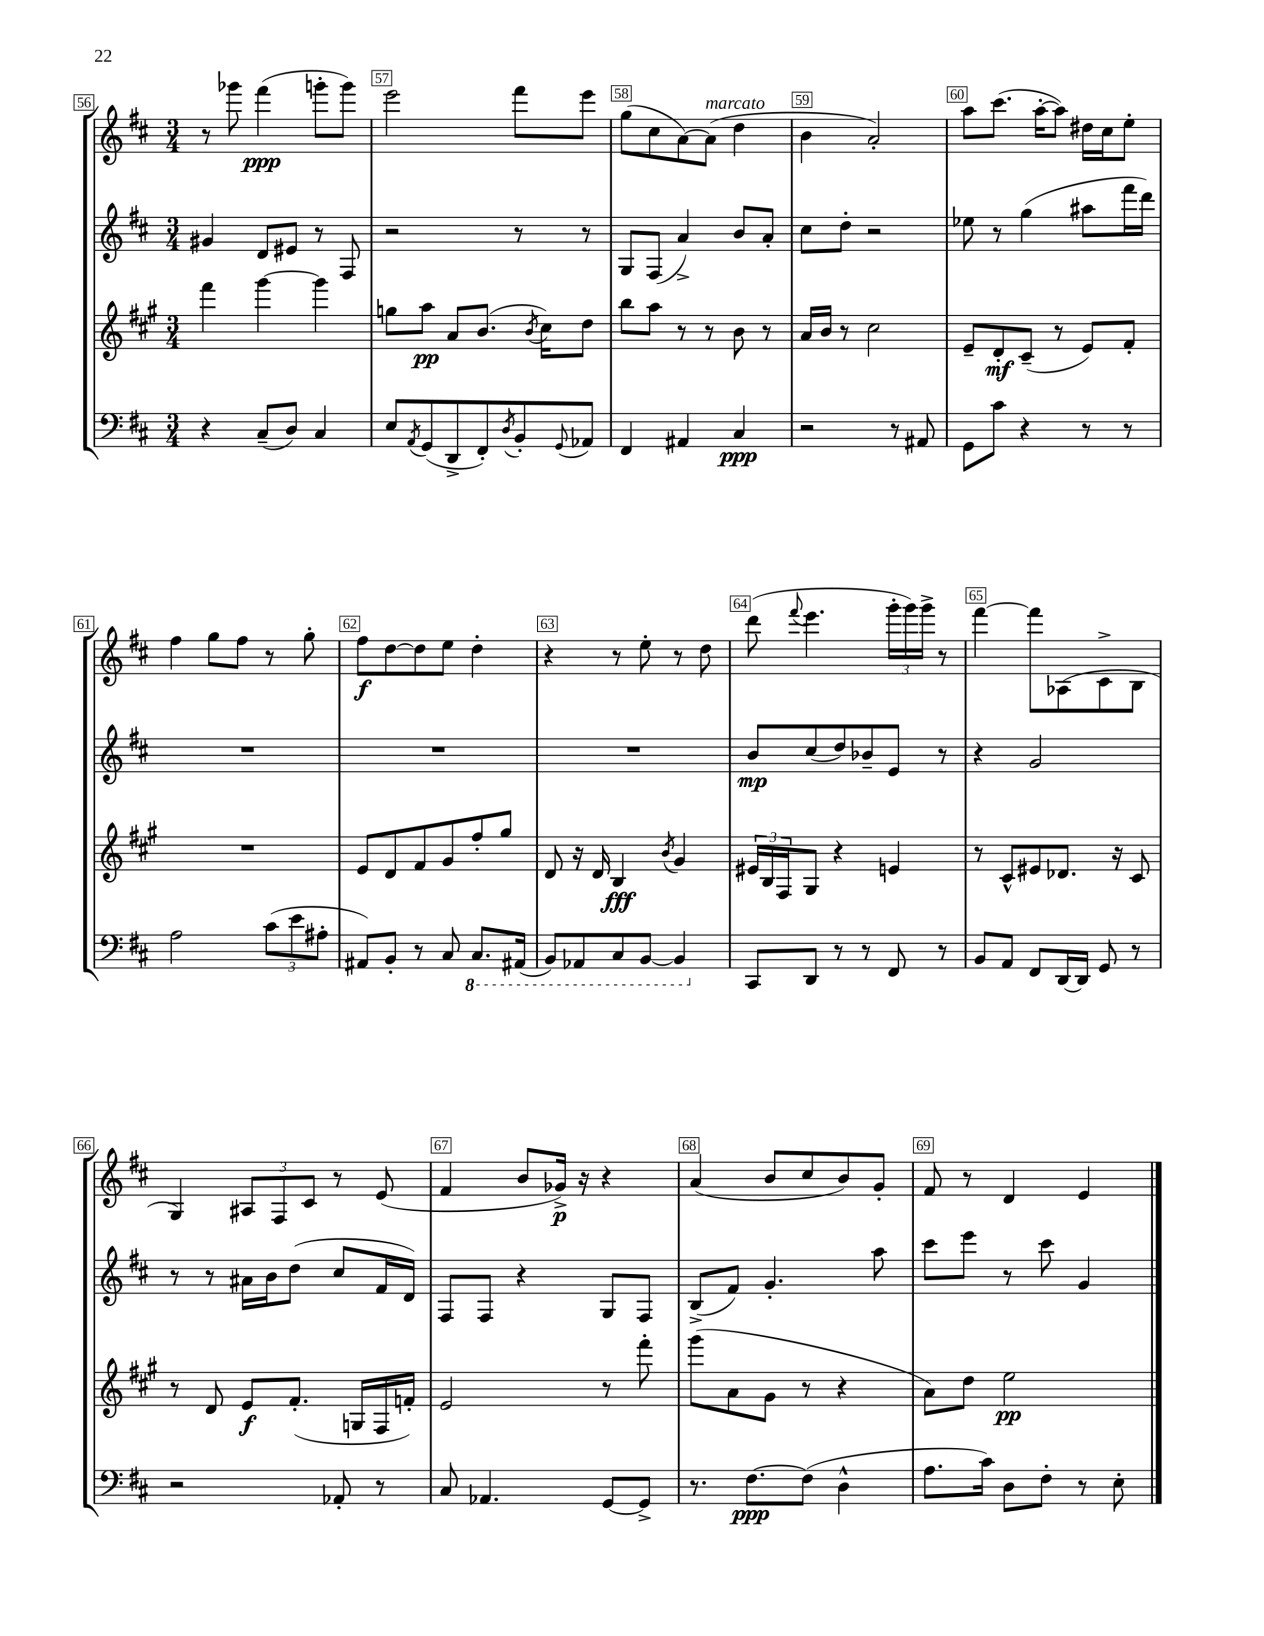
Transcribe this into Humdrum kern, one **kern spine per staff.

**kern	**kern	**kern	**kern
*staff4	*staff3	*staff2	*staff1
*clefF4	*clefG2	*clefG2	*clefG2
*k[f#c#]	*k[f#c#g#]	*k[f#c#]	*k[f#c#]
*M3/4	*M3/4	*M3/4	*M3/4
4r	4fff#\	4g#/	8r
.	.	.	8ggg-\
(8C#~/L	[4ggg#\	8d/L	(4fff#\
8D/J)	.	8e#/J	.
4C#/	4ggg#\]	8r	8ggg'\L
.	.	8F#/	8ggg\J)
=	=	=	=
8E/L	8gg\L	2r	2eee\
8qAA/	.	.	.
(8GG/	8aa\J	.	.
8DD^/	8a/L	.	.
8FF#'/)	(8.b/J	.	.
8qD/	.	.	.
8BB'/	.	8r	8fff#\L
.	8qb/	.	.
.	16cc#\LK)	.	.
8qqGG/	.	.	.
8AA-/J	8dd\J	8r	8eee\J
=	=	=	=
4FF#/	8bb\L	8G/L	(8gg\L
.	8aa\J	(8F#/J	8cc#\
4AA#/	8r	4a^/)	[8a\)
.	8r	.	(8a\]J
4C#/	8b\	8b/L	4dd\
.	8r	8a'/J	.
=	=	=	=
2r	16a/LL	8cc#\L	4b\
.	16b/JJ	.	.
.	8r	8dd'\J	.
.	2cc#\	2r	2a'/)
8r	.	.	.
8AA#/	.	.	.
=	=	=	=
8GG\L	8e~/L	8ee-\	8aa\L
8c#\J	8d'/	8r	(8.ccc#\J
4r	(8c#~/J	(4gg\	.
.	.	.	[16aa'\LK
.	8r	.	8aa\]J)
8r	8e/L)	8aa#\L	16dd#\LL
.	.	.	16cc#\J
8r	8f#'/J	16fff#\L	8ee'\J
.	.	16ddd\JJ)	.
=	=	=	=
2A\	2.r	2.r	4ff#\
.	.	.	8gg\L
.	.	.	8ff#\J
(12c#\L	.	.	8r
12e\	.	.	.
.	.	.	8gg'\
12A#'\J	.	.	.
=	=	=	=
8AA#/L)	8e/L	2.r	8ff#\L
8BB'/J	8d/	.	[8dd\
8r	8f#/	.	8dd\]
8C#/	8g#/	.	8ee\J
8.CC#/L	8ff#'/	.	4dd'\
.	8gg#/J	.	.
(16AAA#/Jk	.	.	.
=	=	=	=
8BBB/L)	8d/	2.r	4r
8AAA-/	16r	.	.
.	16d/	.	.
8CC#/	4B/	.	8r
[8BBB/J	.	.	8ee'\
.	8qb/	.	.
4BBB/]	4g#/	.	8r
.	.	.	8dd\
=	=	=	=
8CC#/L	24e#/LL	8b/L	(8ddd\
.	24B/	.	.
.	24F#/J	.	.
.	.	.	8qqfff#/
8DD/J	8G#/J	(8cc#/	4.eee\
8r	4r	8dd/)	.
8r	.	8b-~/	.
8FF#/	4e/	8e/J	24ggg'\LL
.	.	.	24ggg\)
.	.	.	24ggg^\JJ
8r	.	8r	8r
=	=	=	=
8BB/L	8r	4r	[4fff#\
8AA/J	8c#^^/L	.	.
8FF#/L	8e#/	2g/	8fff#\]L
[16DD/L	8.d-/J	.	(8A-\
16DD/]JJ	.	.	.
8GG/	.	.	8c#^\
.	16r	.	.
8r	8c#/	.	8B\J
=	=	=	=
2r	8r	8r	4G/)
.	8d/	8r	.
.	8e/L	16a#\LL	12A#/L
.	.	16b\J	.
.	.	.	12F#/
.	(8.f#'/J	(8dd\J	.
.	.	.	12c#/J
8AA-'/	.	8cc#/L	8r
.	16G/LL	.	.
8r	16F#/	16f#/L	(8e/
.	16f'/JJ)	16d/JJ)	.
=	=	=	=
8C#/	2e/	8F#/L	4f#/
4.AA-/	.	8F#/J	.
.	.	4r	8b/L
.	.	.	16g-^/Jk)
.	.	.	16r
[8GG/L	8r	8G/L	4r
8GG^/]J	8fff#'\	8F#/J	.
=	=	=	=
8.r	(8ggg#\L	(8B^/L	(4a/
.	8a\	8f#/J)	.
[8.F#\L	.	.	.
.	8g#\J	4.g'/	8b/L
(8F#\]J	8r	.	8cc#/
4D^^\	4r	.	8b/)
.	.	8aa\	8g'/J
=	=	=	=
8.A\L	8a\L)	8ccc#\L	8f#/
.	8dd\J	8eee\J	8r
16c#\Jk)	.	.	.
8D\L	2ee\	8r	4d/
8F#'\J	.	8ccc#\	.
8r	.	4g/	4e/
8E'\	.	.	.
==	==	==	==
*-	*-	*-	*-
